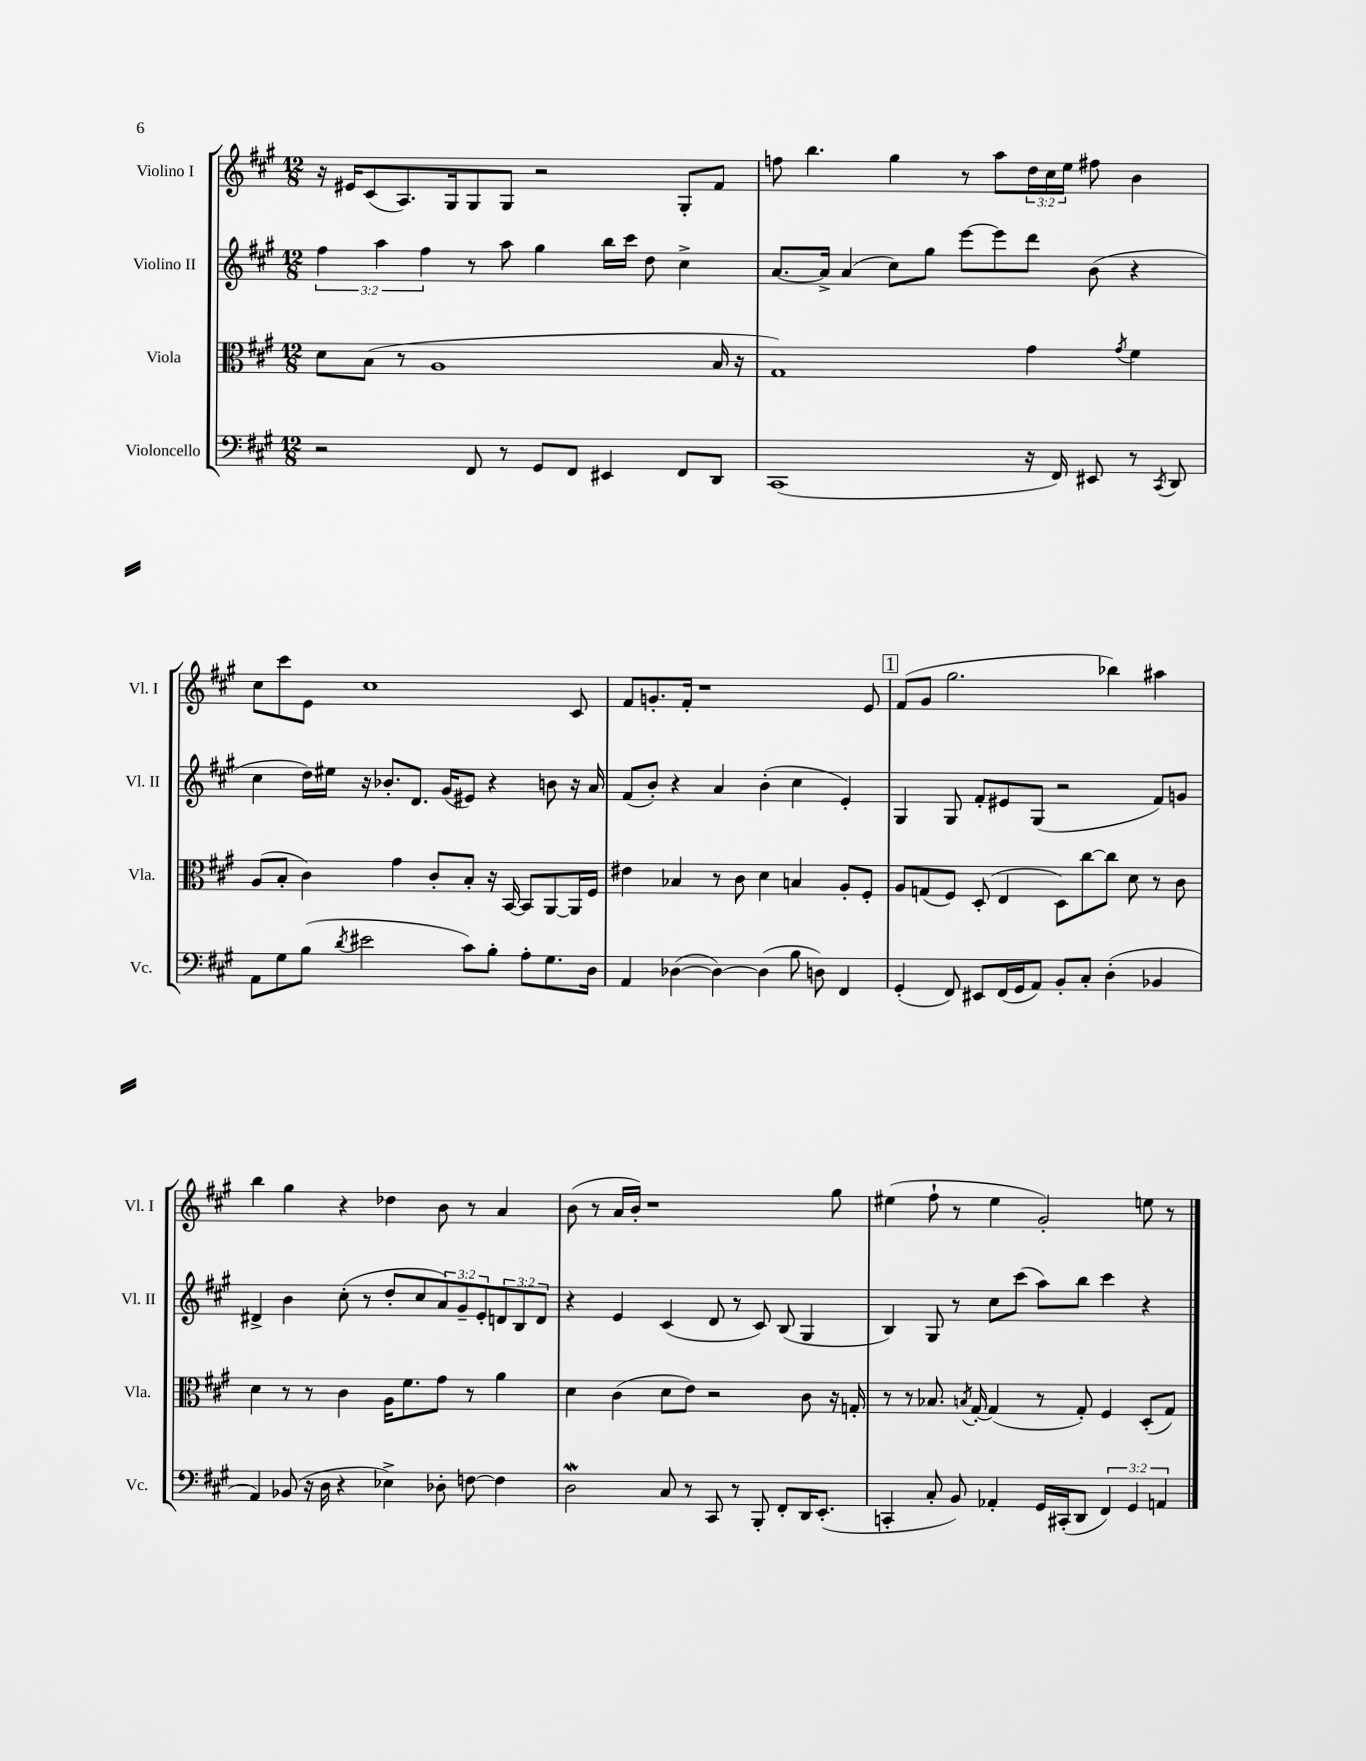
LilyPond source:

<<
\new StaffGroup <<
\new Staff = "s0" \with { instrumentName = "Violino I" shortInstrumentName = "Vl. I" } {
    \clef treble \key a \major \numericTimeSignature \time 12/8 \override Staff.TupletNumber.text = #tuplet-number::calc-fraction-text
    r16 eis'16 cis'8( a8.) gis16 gis8 gis8 r2 gis8-. fis'8 |
    f''8 b''4. gis''4 r8 a''8 \tuplet 3/2 { d''16 cis''16 e''16 } fis''8 b'4 |
    cis''8 cis'''8 e'8 cis''1 cis'8 |
    fis'8 g'8.-. fis'16-. r1 e'8 |
    \mark \markup { \box "1" } fis'8( gis'8 gis''2. bes''4) ais''4 |
    b''4 gis''4 r4 des''4 b'8 r8 a'4 |
    b'8( r8 a'16 b'16-.) r1 gis''8 |
    eis''4( fis''8-! r8 eis''4 gis'2-.) e''8 r8 \bar "|." |
}
\new Staff = "s1" \with { instrumentName = "Violino II" shortInstrumentName = "Vl. II" } {
    \clef treble \key a \major \numericTimeSignature \time 12/8 \override Staff.TupletNumber.text = #tuplet-number::calc-fraction-text
    \tuplet 3/2 { fis''4 a''4 fis''4 } r8 a''8 gis''4 b''16 cis'''16 d''8 cis''4-> |
    a'8.~ a'16-> a'4( cis''8) gis''8 e'''8~ e'''8 d'''8 b'8( r4 |
    cis''4 d''16) eis''16 r16 bes'8.-. d'8. gis'16( eis'8) r4 b'8 r16 a'16 |
    fis'8( b'8-.) r4 a'4 b'4-.( cis''4 e'4-.) |
    \mark \markup { \box "1" } gis4 gis8 fis'8-. eis'8 gis8( r2 fis'8) g'8 |
    dis'4-> b'4 cis''8-.( r8 d''8-. cis''8 \tuplet 3/2 { a'8) gis'8-- e'8-. } \tuplet 3/2 { d'8 b8 d'8 } |
    r4 e'4 cis'4( d'8 r8 cis'8) b8( gis4 |
    b4) gis8 r8 cis''8 cis'''8( a''8) b''8 cis'''4 r4 \bar "|." |
}
\new Staff = "s2" \with { instrumentName = "Viola" shortInstrumentName = "Vla." } {
    \clef alto \key a \major \numericTimeSignature \time 12/8
    d'8 b8( r8 a1 b16 r16 |
    gis1) gis'4 \acciaccatura { gis'8 } fis'4 |
    a8( b8-. cis'4) gis'4 cis'8-. b8-. r16 b,16~ b,8 a,8~ a,16 fis16 |
    eis'4 bes4 r8 cis'8 d'4 b4 a8-. fis8-. |
    \mark \markup { \box "1" } a8 g8( fis8) d8-.( e4 d8) cis''8~ cis''8 d'8 r8 cis'8 |
    d'4 r8 r8 cis'4 a16 fis'8. gis'8 r8 a'4 |
    d'4 cis'4( d'8 e'8) r2 cis'8 r16 g16-. |
    r8 r8 bes8. \acciaccatura { b8 } gis16~-. gis4( r8 gis8-.) fis4 d8-.( gis8) \bar "|." |
}
\new Staff = "s3" \with { instrumentName = "Violoncello" shortInstrumentName = "Vc." } {
    \clef bass \key a \major \numericTimeSignature \time 12/8 \override Staff.TupletNumber.text = #tuplet-number::calc-fraction-text
    r2 fis,8 r8 gis,8 fis,8 eis,4 fis,8 d,8 |
    cis,1( r16 fis,16) eis,8 r8 \acciaccatura { cis,8 } d,8 |
    a,8 gis8 b8( \acciaccatura { d'8 } eis'2 cis'8) b8-. a8-. gis8. d16 |
    a,4 des4~( des4~) des4( b8 d8) fis,4 |
    \mark \markup { \box "1" } gis,4-.( fis,8) eis,8 fis,16( gis,16 a,8) b,8-. cis8-. d4-.( bes,4 |
    a,4) bes,8( r16 d16 r4 ees4->) des8-. f8~ f4 |
    d2\mordent cis8 r8 cis,8 r8 b,,8-. fis,8-. d,16 e,8.-.( |
    c,4-. cis8-. b,8) aes,4-. gis,16 cis,16-.( d,8 \tuplet 3/2 { fis,4) gis,4 a,4 } \bar "|." |
}
>>
>>
\layout { \context { \Score \remove "Bar_number_engraver" } }
